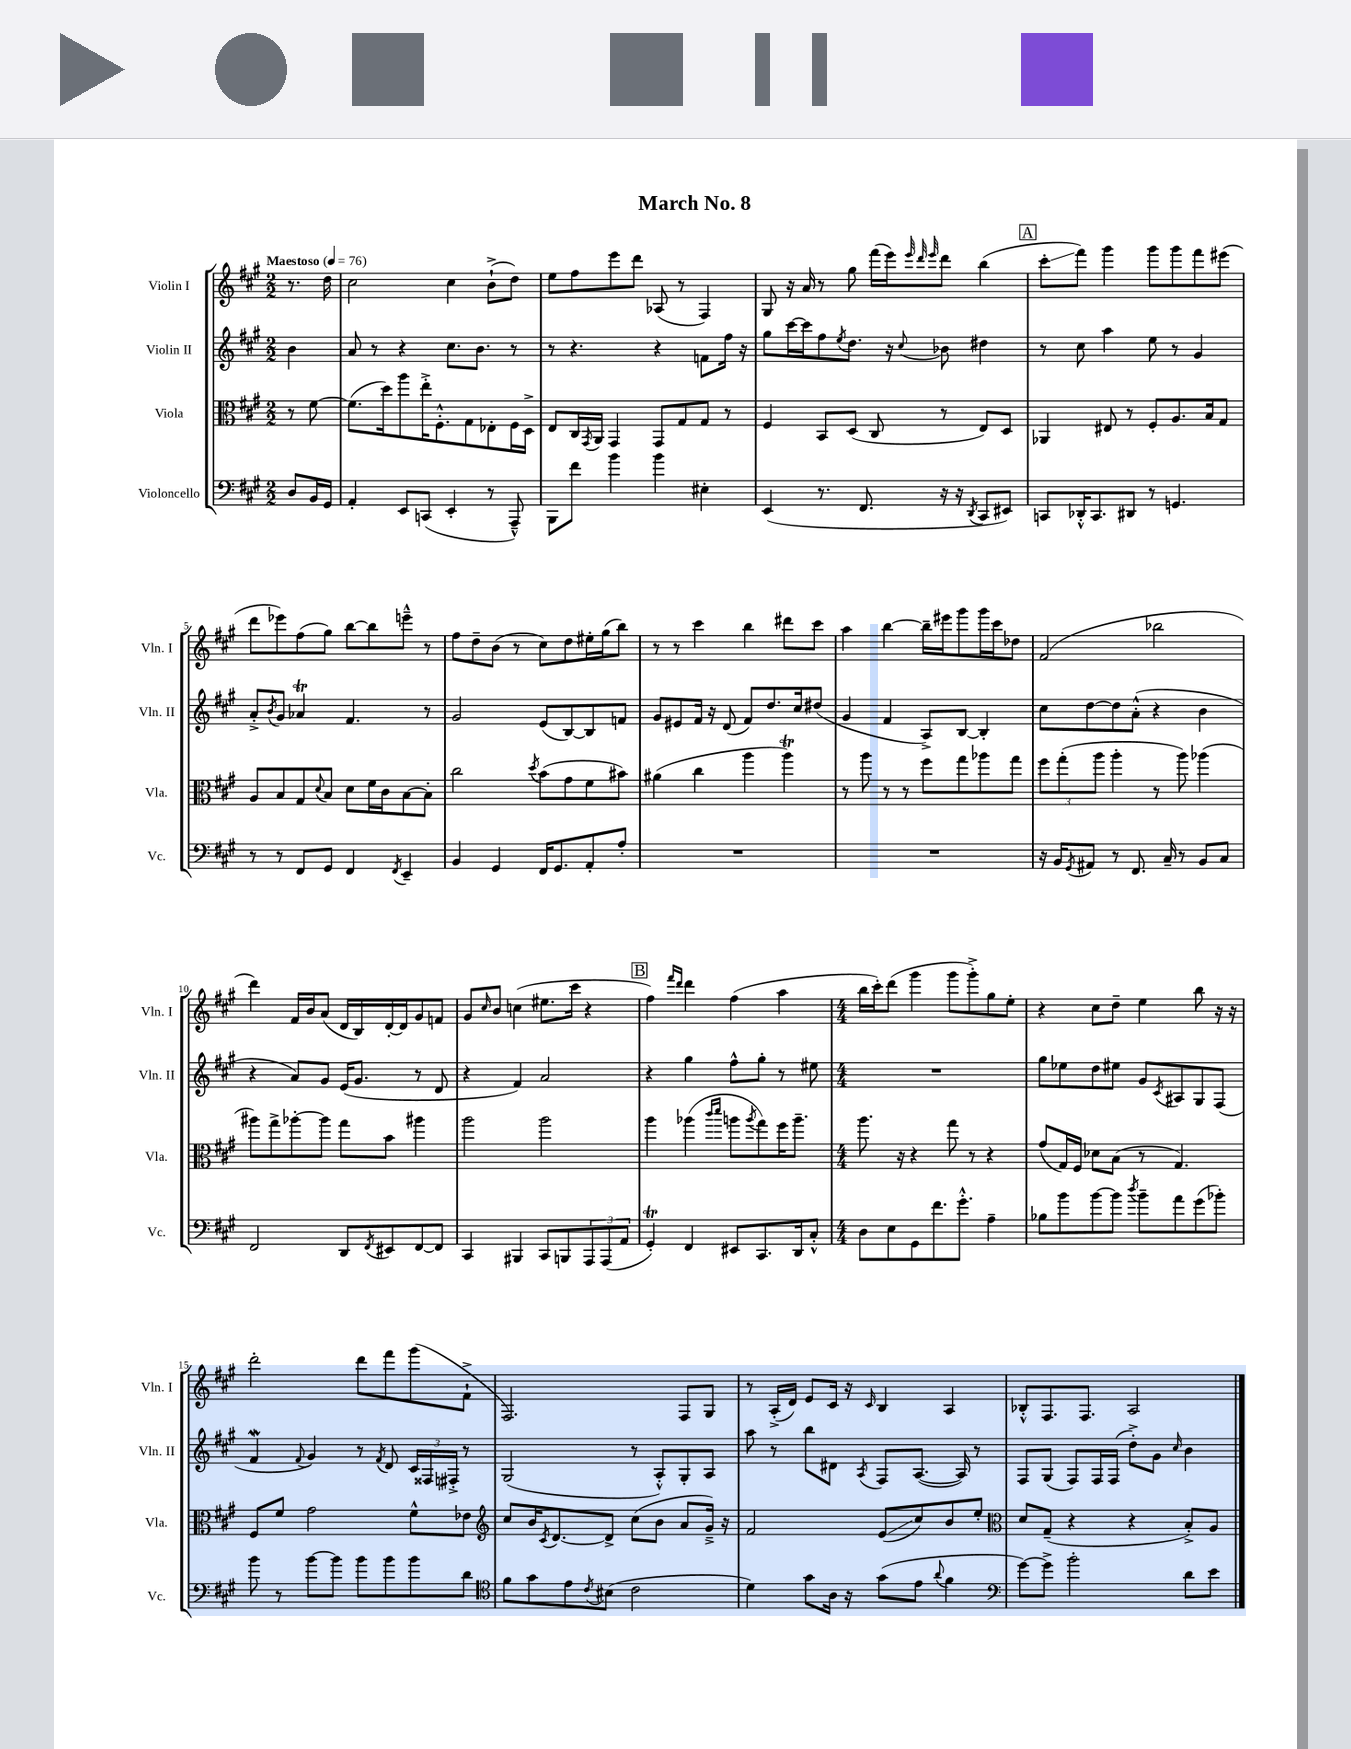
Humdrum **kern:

**kern	**kern	**kern	**kern
*staff4	*staff3	*staff2	*staff1
*clefF4	*clefC3	*clefG2	*clefG2
*k[f#c#g#]	*k[f#c#g#]	*k[f#c#g#]	*k[f#c#g#]
*M2/2	*M2/2	*M2/2	*M2/2
*MM76	*MM76	*MM76	*MM76
8D	8r	4b	8.r
16BB	[8f#	.	.
16GG#	.	.	16dd
=	=	=	=
4AA'	(8.f#]	8a	2cc#
.	.	8r	.
.	16dd)	.	.
8EE	8aa	4r	.
(8CC	16ee'^	.	.
.	8.F#'^^	.	.
4EE'	.	8.cc#	4cc#
.	8G#	.	.
.	.	8.b	.
8r	8E-'	.	(8b`^
8AAA~^^)	16F#	8r	8dd)
.	16D^	.	.
=	=	=	=
8BBB	8E	8r	8ee
8f#	16C#	4.r	8ff#
.	8qGG#	.	.
.	16AA	.	.
4b	4GG#	.	8eee
.	.	.	8ddd
4b	8GG#	4r	(8A-
.	8G#	.	8r
4E#'	8G#	8f	4F#)
.	8r	16ff#	.
.	.	16r	.
=	=	=	=
(4EE	4F#	8gg#	8G#
.	.	[16ccc#	16r
.	.	16ccc#]	16a
8.r	8BB	8ff#	8r
.	.	8qee	.
.	(8D	8.dd	8gg#
8.FF#	.	.	.
.	8C#	.	(16fff#
.	.	16r	16eee)
.	.	.	32qqeee
.	.	.	32qqddd
.	.	8qqcc#	32qqeee
16r	8r	8b-	8ddd
16r	.	.	.
8qDD	.	.	.
8CC#	8E)	4dd#	(4bb
8EE#)	8D	.	.
=	=	=	=
8CC	4AA-	8r	8ccc#'
16DD-'^^	.	8cc#	8fff#)
8.CC	.	.	.
.	8E#	4aa	4ggg#
8DD#	8r	.	.
8r	8F#'	8ee	8ggg#
4.GG	8.A	8r	8ggg#
.	.	4g#	8fff#
.	16B	.	.
.	8G#	.	(8eee#
=	=	=	=
8r	8A	8a'^	8ddd
.	.	8qb	.
8r	8B	8g#	8eee-)
8FF#	8G#	4a-	(8ff#
.	8qqd	.	.
8GG#	8B	.	8gg#)
4FF#	8d	4.f#	[8bb
.	16f#	.	8bb]
.	16c#	.	.
8qFF#	.	.	.
4EE~	[8B	.	8eee~^^
.	8B']	8r	8r
=	=	=	=
4BB	2cc#	2g#	8ff#
.	.	.	8dd~
4GG#	.	.	(8b
.	.	.	8r
.	8qdd	.	.
16FF#	(8b	(8e	8cc#)
8.GG#	.	.	.
.	8g#	[8B)	8dd
8AA'	8f#	8B]	16ee#'
.	.	.	(16gg#
8A'	8b#)	8f	8bb)
=	=	=	=
1r	(4a#	8g#	8r
.	.	8e#	8r
.	4cc#	16f#	4ccc#
.	.	16r	.
.	.	(8d	.
.	4aa	8f#)	4bb
.	.	8.dd	.
.	4aa)	.	8ddd#
.	.	16cc#	.
.	.	(8dd#	8ccc#
=	=	=	=
1r	8r	4g#	4aa
.	8aa	.	.
.	8r	4f#	[4bb
.	8r	.	.
.	8ff#	8A^)	16bb~]
.	.	.	16eee#
.	8gg#	[8B	8ggg#
.	8aa-	4B']	16ggg#
.	.	.	16ccc#
.	8gg#	.	8dd-
=	=	=	=
16r	12ff#	8cc#	(2f#
16BB	.	.	.
.	(12gg#'	.	.
8qGG#	.	.	.
8AA#	.	[8dd	.
.	12aa	.	.
8r	4aa'	8dd]	.
8.FF#	.	(8a'^^	.
.	8r	4r	2bb-
16C#~	.	.	.
8r	8aa)	.	.
8BB	(4aa-	4b	.
8C#	.	.	.
=	=	=	=
2FF#	8aa#)	4r	4ddd)
.	8gg#^	.	.
.	[8aa-'	8a)	16f#
.	.	.	16b
.	8aa-]	8g#	(8a
8DD	8gg#	(16e	16d
.	.	8.g#	16B)
8qFF#	.	.	.
8EE#	8b	.	[16d'
.	.	.	16d]
[8FF#	4aa#	8r	8g#
8FF#]	.	8d	8f
=	=	=	=
4CC#	2aa	4r	8g#
.	.	.	16qqcc#
.	.	.	8b
4BBB#	.	4f#)	(4cc
8CC#	2aa	2a	8.ee#
8BBB	.	.	.
.	.	.	16ccc#
12AAA	.	.	4r
(12AAA	.	.	.
12AA	.	.	.
=	=	=	=
4GG#')	4aa	4r	4ff#)
.	.	.	16qqfff#
.	.	.	16qqddd
4FF#	(4aa-	4gg#	4ddd
.	16qqccc#	.	.
.	16qqddd	.	.
8EE#	8aa	8ff#^^	(4ff#
.	8qaa	.	.
8.CC#	8gg#)	8gg#'	.
.	16ff#	8r	4aa
16DD	8.aa~	.	.
8C#'^^	.	8ee#	.
=	=	=	=
*M4/4	*M4/4	*M4/4	*M4/4
8D	8.aa	1r	16bb
.	.	.	16ccc#')
8E	.	.	(8ddd
.	16r	.	.
8GG#	4r	.	4ggg#
8.f#	.	.	.
.	8gg#	.	8ggg#
8.g#'^^	.	.	.
.	8r	.	8ggg#'^)
4A~	4r	.	8gg#
.	.	.	8ee'
=	=	=	=
8B-	(8g#	8gg#	4r
8b	16G#)	8ee-	.
.	16F#	.	.
[8b	8d-	8dd	8cc#
8b]	(8B	8ee#	8dd~
8qdd	.	.	.
8b~	8r	8g#	4ee
.	.	8qc#	.
8a	4.G#)	8A#	.
(8g#	.	8G#	8bb
8b-')	.	(8F#	16r
.	.	.	16r
=	=	=	=
8b	8F#	4f#	2ddd'
8r	8f#	.	.
.	.	8qqf#	.
[8b	2g#	4g#)	.
8b]	.	.	.
8b	.	8r	8ddd
.	.	8qf#	.
8b	.	8d	8fff#
8b	8f#^^	24c#	(8ggg#
.	.	24F##	.
.	.	24F#'^	.
8d	8e-	8r	8f#`^
=	=	=	=
*clefC4	*clefG2	*	*
8f#	8cc#	(2G#	2.F#)
8g#	16b	.	.
.	8qc#	.	.
.	[8.d	.	.
8e	.	.	.
8qc#	.	.	.
(8B#	8d^]	.	.
2c#	(8cc#	8r	.
.	8b	8A'^^)	.
.	8a	8G#'	8F#
.	16g#~^)	8A	8G#
.	16r	.	.
=	=	=	=
4d)	2f#	8aa	8r
.	.	8r	(16A'^
.	.	.	16d)
8g#	.	8bb	8e
16A	.	8d#	16c#
16r	.	.	16r
.	.	8qA	16qqc#
(8g#	(8e	8F#	4B
8e	8cc#)	([8.A	.
8qqa	.	.	.
4f#	8b	.	4A
.	.	16A])	.
.	8ee'	8r	.
=	=	=	=
*clefF4	*clefC3	*	*
[8g#)	8d	8F#	8B-'^^
8g#^]	(8G#~	(8G#	8.F#
2b'	4r	8F#)	.
.	.	.	8.F#
.	.	16F#	.
.	.	(16F#	.
.	4r	8dd'^)	2A
.	.	8g#	.
.	.	16qqcc#	.
8d	8B'^)	4b	.
8e	8A	.	.
==	==	==	==
*-	*-	*-	*-
